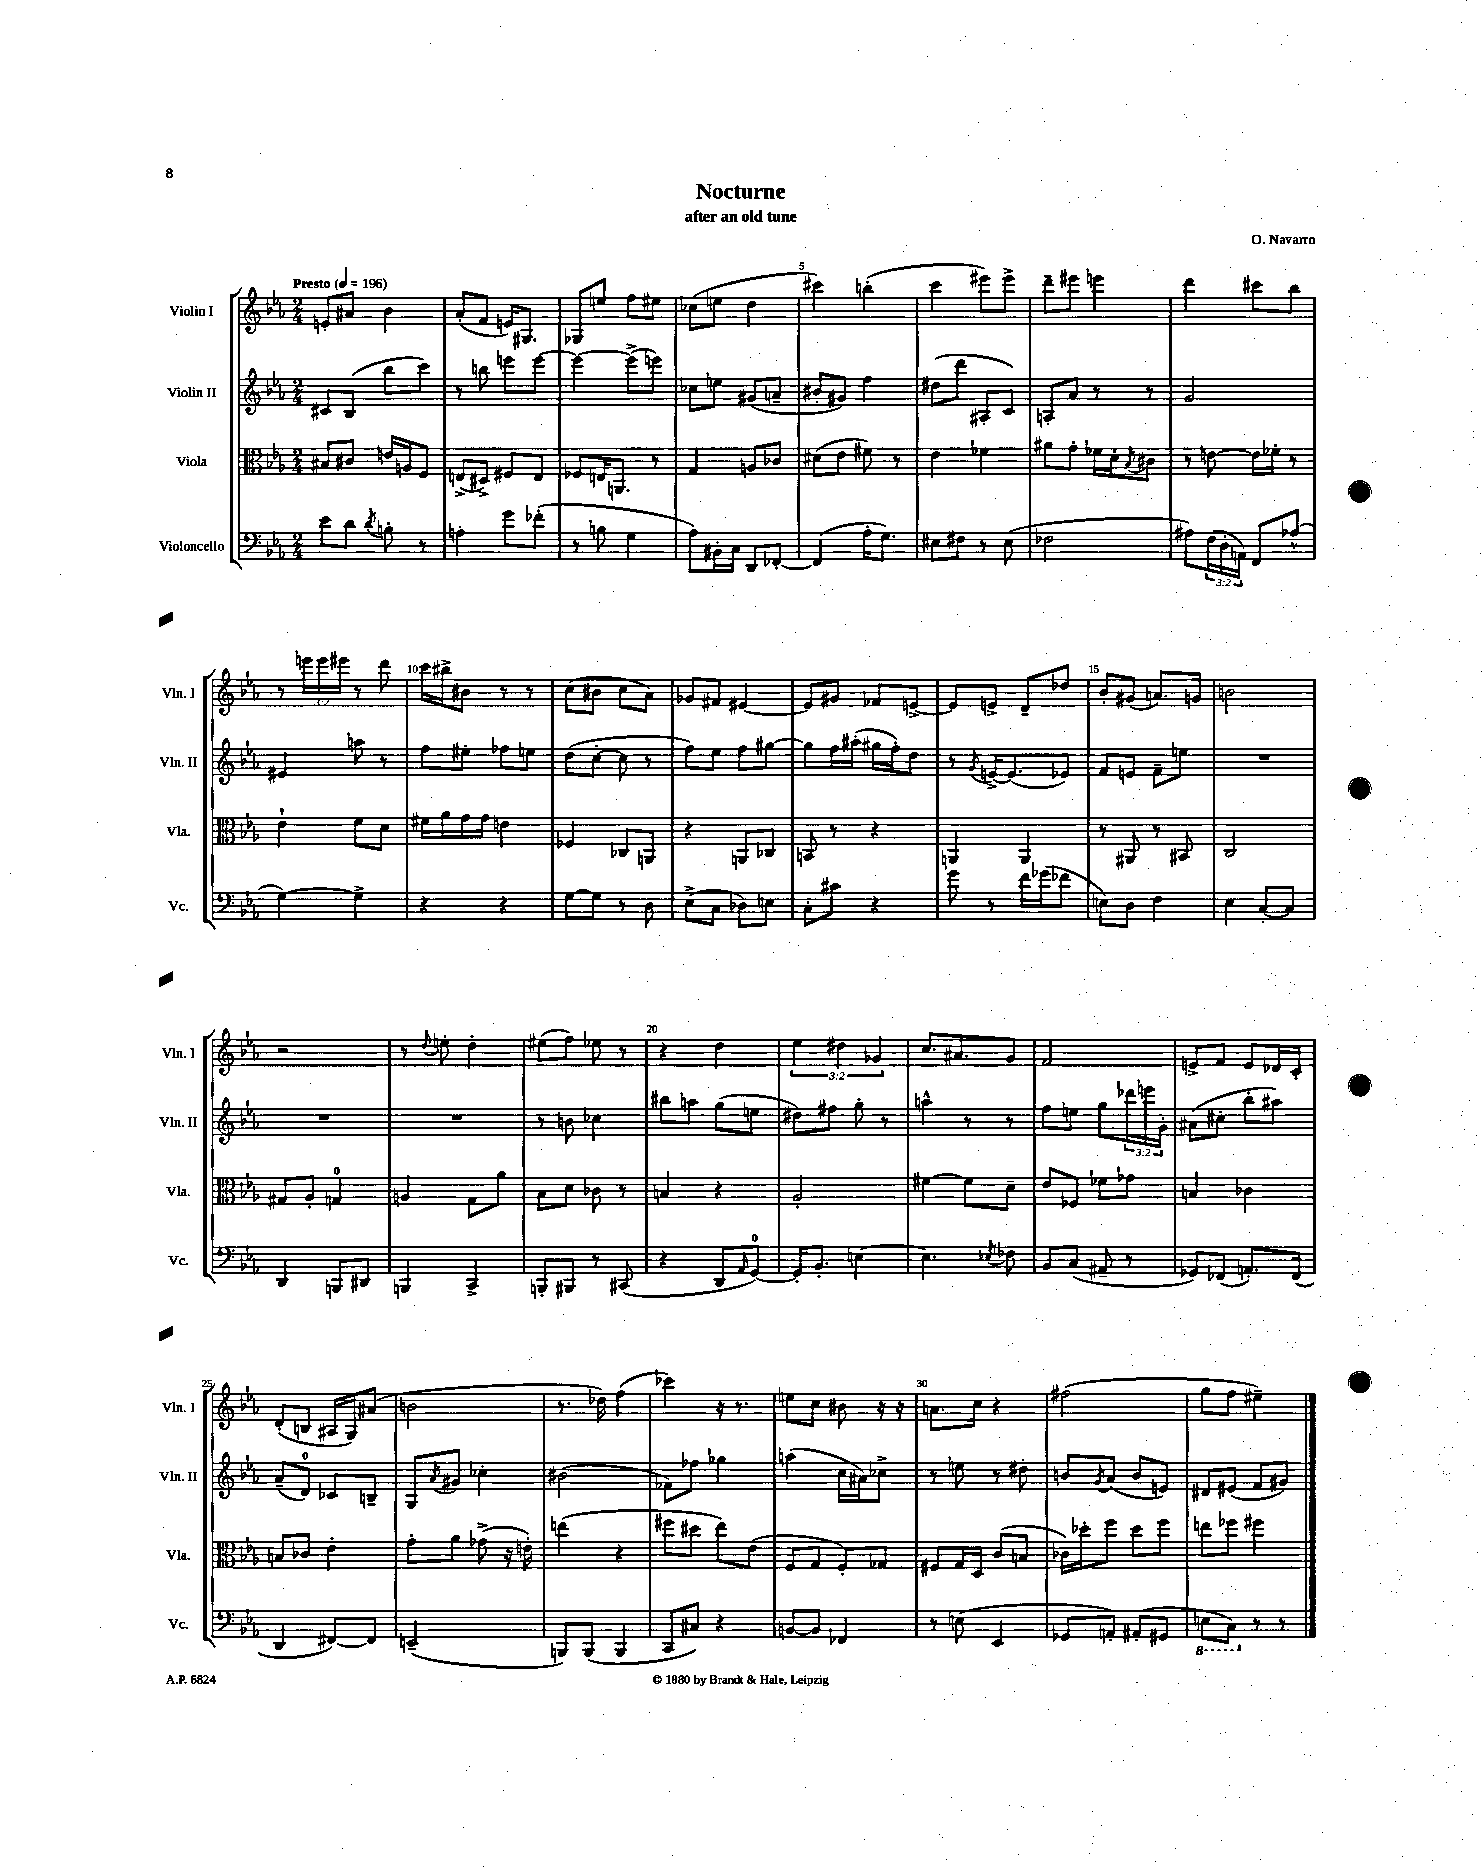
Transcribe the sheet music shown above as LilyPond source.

\header { title = "Nocturne" composer = "O. Navarro" subtitle = "after an old tune" }
<<
\new StaffGroup <<
\new Staff = "s0" \with { instrumentName = "Violin I" shortInstrumentName = "Vln. I" } {
    \clef treble \key ees \major \numericTimeSignature \time 2/4 \override Staff.TupletNumber.text = #tuplet-number::calc-fraction-text \tempo "Presto" 4 = 196
    e'8-. ais'8 bes'4 |
    aes'8-.( f'8 e'16) gis8. |
    ges8 e''8 f''8 eis''8 |
    ces''8( e''8 d''4 |
    cis'''4) b''4-.( |
    c'''4 eis'''8) eis'''8-> |
    d'''8-- eis'''8 e'''4 |
    d'''4 cis'''8 bes''8 |
    r8 \tuplet 3/2 { e'''16 e'''16 eis'''16 } r8 d'''8 |
    c'''16 bis''16-> bis'8 r8 r8 |
    c''8( bis'8 c''8 aes'8) |
    ges'8 fis'8 eis'4~ |
    eis'8 gis'8 fes'8 e'8~-> |
    e'8 e'8-> d'8-- des''8 |
    bes'8-. gis'8( a'8.) g'16 |
    b'2 |
    r2 |
    r8 \appoggiatura { d''8 } e''8-. d''4-. |
    eis''8( f''8) ees''8 r8 |
    r4 d''4 |
    \tuplet 3/2 { ees''4 dis''4 ges'4 } |
    c''8. ais'8. g'8 |
    f'2 |
    e'8-> f'8 e'8 des'16 c'16-. |
    d'8-.( b8 ais16 g16) ais'8( |
    b'2 |
    r8. des''16) f''4( |
    ces'''4) r16 r8. |
    e''8 c''8 bis'8 r16 r16 |
    a'8. c''16 r4 |
    fis''2( |
    g''8 f''8 eis''4--) \bar "|." |
}
\new Staff = "s1" \with { instrumentName = "Violin II" shortInstrumentName = "Vln. II" } {
    \clef treble \key ees \major \numericTimeSignature \time 2/4 \override Staff.TupletNumber.text = #tuplet-number::calc-fraction-text
    cis'8 bes8( bes''8 c'''8) |
    r8 b''8 e'''8 e'''8~ |
    e'''4~ e'''8->( e'''8) |
    ces''8 e''8 gis'8( a'8-- |
    bis'8-. gis'8) f''4 |
    dis''8( d'''8 ais8-. c'8) |
    a8-. aes'8 r8 r8 |
    g'2 |
    eis'4 a''8 r8 |
    f''8 eis''8-. fes''8 e''8 |
    d''8( c''8~-. c''8 r8 |
    f''8) ees''8 f''8 gis''8~ |
    gis''8 f''16 ais''16-.( gis''16 f''16-.) d''8 |
    r8 \acciaccatura { g'8 } e'16~-> e'8.( ees'8) |
    f'8 e'8 f'8-- e''8 |
    R2 |
    R2 |
    R2 |
    r8 b'8 ces''4 |
    bis''8 a''8 g''8( e''8 |
    dis''8) fis''8 g''8-. r8 |
    a''4-^ r8 r8 |
    f''8 e''8 g''8 \tuplet 3/2 { des'''16 e'''16 g'16-. } |
    ais'8( cis''8-. bes''8-. ais''8) |
    aes'8--( d'8-0) ces'8 b8-- |
    g8 \acciaccatura { aes'8 } gis'8 ces''4-. |
    bis'2( |
    fes'8) fes''8 ges''4 |
    a''4( c''16 ais'16) ces''8-> |
    r8 e''8 r8 dis''8-. |
    b'8 \acciaccatura { g'8 } aes'8( b'8 e'8) |
    dis'8 eis'8( f'8 gis'8) \bar "|." |
}
\new Staff = "s2" \with { instrumentName = "Viola" shortInstrumentName = "Vla." } {
    \clef alto \key ees \major \numericTimeSignature \time 2/4
    bis8 cis'8 e'16 a16 f8 |
    e8->( dis8->) fis8 e8 |
    fes8 e16 a,8. r8 |
    g4 a8 ces'8 |
    dis'8( ees'8 fis'8) r8 |
    ees'4 fes'4 |
    ais'8 g'8-. fes'16 d'16-. \acciaccatura { bes8 } cis'8 |
    r8 e'8~ e'16 fes'16-. r8 |
    ees'4-! f'8 d'8 |
    fis'16 aes'16 g'16 g'16 e'4 |
    fes4 ces8 a,8 |
    r4 a,8 ces8 |
    b,8 r8 r4 |
    a,4 a,4 |
    r8 ais,8 r8 bis,8 |
    c2 |
    gis8 aes8-. g4-0 |
    a4 g8 aes'8 |
    bes8 d'8 ces'8 r8 |
    b4 r4 |
    aes2-. |
    fis'4~ fis'8 d'8-- |
    ees'8 fes8 fes'8 ges'8 |
    b4 ces'4 |
    b8 ces'8 ees'4-. |
    g'8-. aes'8 ges'8->( r16 e'16-.) |
    e''4( r4 |
    fis''8 dis''8 ees''8) ees'8( |
    f8 g8 f8-.) ges8 |
    fis8 g16 d16 c'8( b8 |
    ces'16) des''16-. f''8 des''8 f''8 |
    e''8 fes''8 fis''4 \bar "|." |
}
\new Staff = "s3" \with { instrumentName = "Violoncello" shortInstrumentName = "Vc." } {
    \clef bass \key ees \major \numericTimeSignature \time 2/4 \override Staff.TupletNumber.text = #tuplet-number::calc-fraction-text
    ees'8 d'8 \acciaccatura { d'8 } b8-. r8 |
    a4-. g'8 fes'8-.( |
    r8 b8 g4 |
    aes8) bis,16-. c16 d,8 fes,8~-. |
    fes,4( aes16-. g8.) |
    eis8 fis8 r8 eis8( |
    fes2 |
    ais8) \tuplet 3/2 { f16( d16-. a,16) } f,8 aes8-^( |
    g4~) g4-> |
    r4 r4 |
    g8~ g8 r8 d8 |
    ees8->( c8 des8) e8 |
    c8-. cis'8 r4 |
    g'8 r8 f'16 ges'16( fes'8 |
    e8) d8 f4 |
    ees4 c8~-. c8 |
    d,4 b,,8 dis,8 |
    b,,4 c,4-> |
    b,,8-. bis,,8 r8 cis,8( |
    r4 d,8 \grace { aes,16 } g,8-0~) |
    g,16-. bes,8.-. e4~ |
    e4. \acciaccatura { ees8 } fes8 |
    bes,8 c8( ais,8-- r8 |
    ges,8) fes,8( a,8.-.) fes,16( |
    d,4 fis,8~) fis,8 |
    e,2--( |
    b,,8) b,,8( b,,4 |
    c,8 cis8) r4 |
    b,8~ b,8 fes,4 |
    r8 e8( ees,4 |
    ges,8 a,8-.) ais,8-.( gis,8 |
    \ottava #-1 e,8 c,8) \ottava #0 r8 r8 \bar "|." |
}
>>
>>
\layout { \context { \Score \override BarNumber.break-visibility = ##(#f #t #t) barNumberVisibility = #(every-nth-bar-number-visible 5) } }
